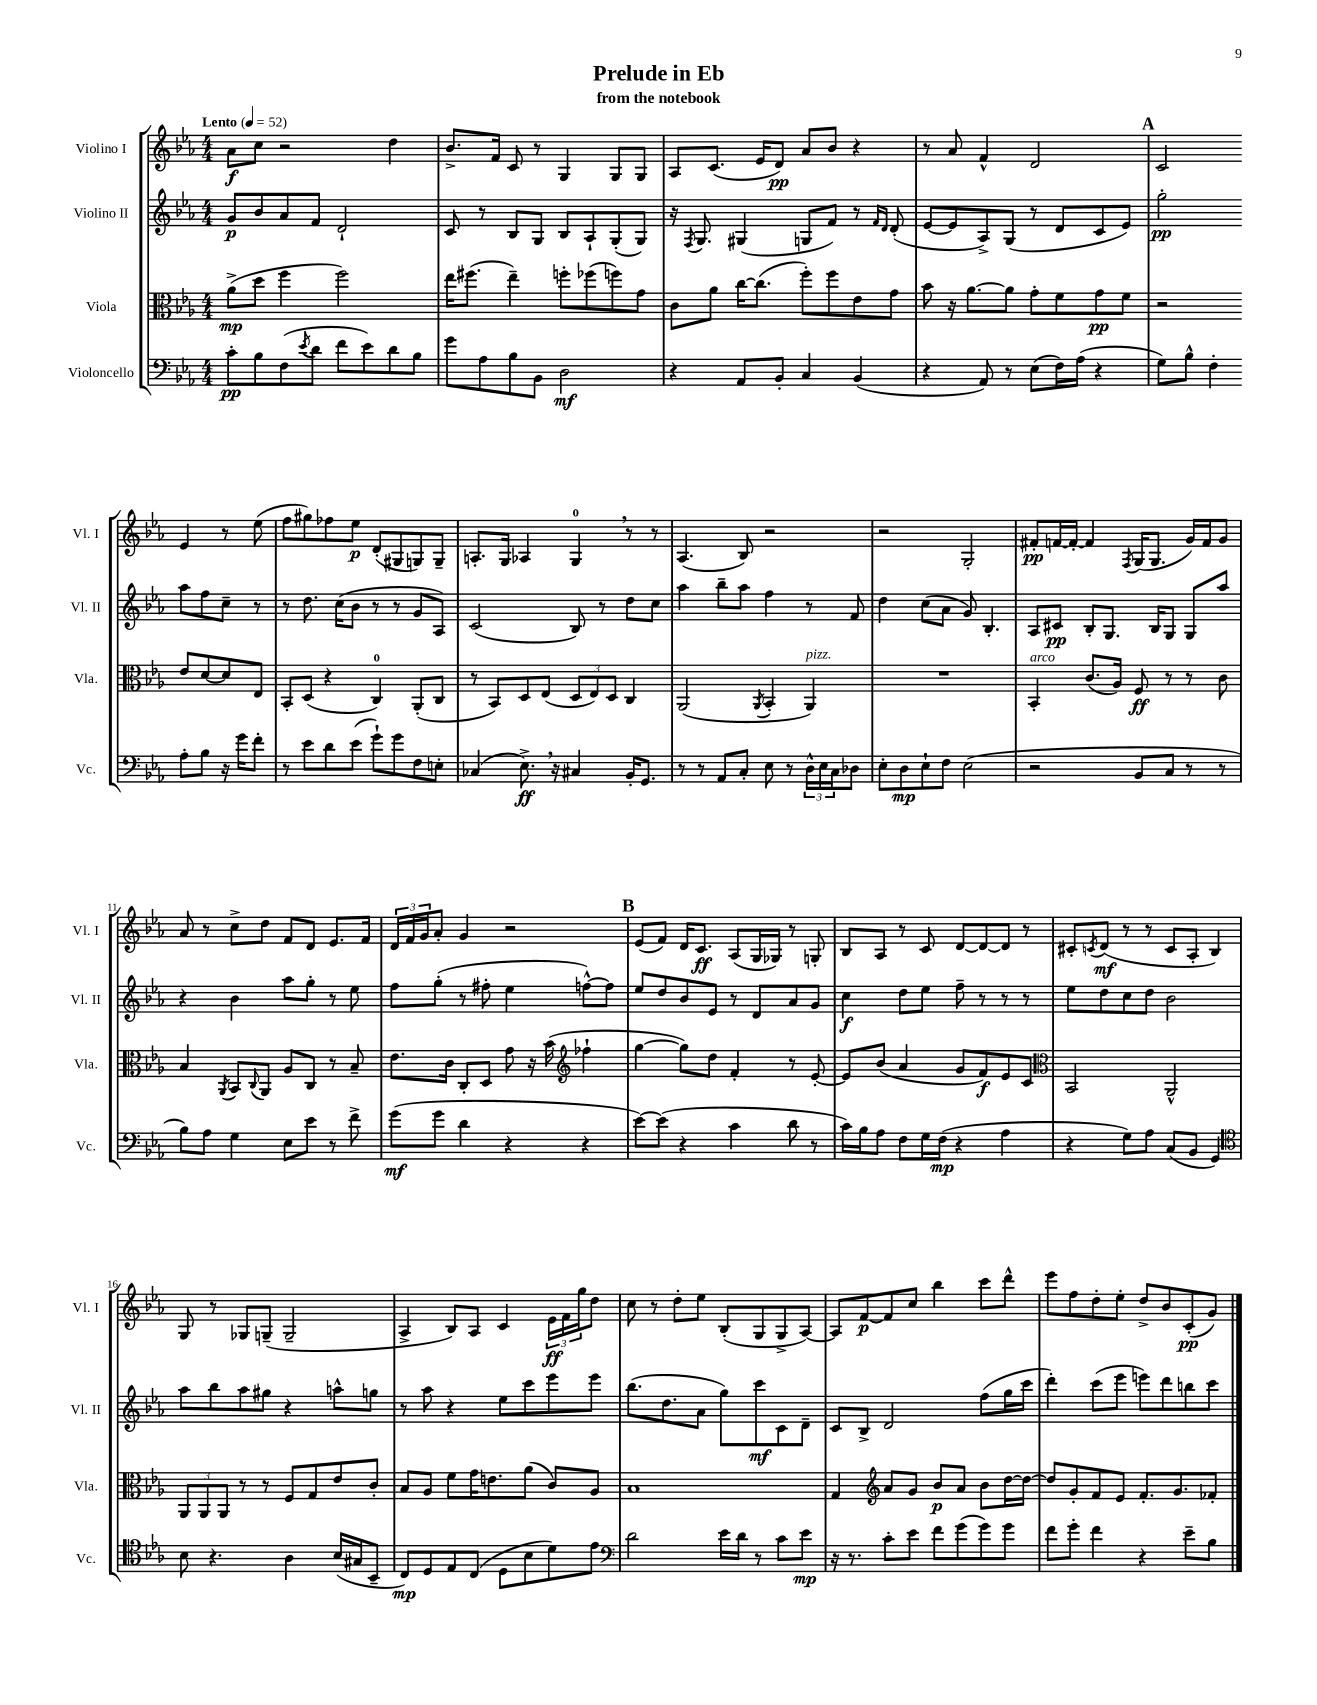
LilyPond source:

\header { title = "Prelude in Eb" subtitle = "from the notebook" }
<<
\new StaffGroup <<
\new Staff = "s0" \with { instrumentName = "Violino I" shortInstrumentName = "Vl. I" } {
    \clef treble \key ees \major \numericTimeSignature \time 4/4 \tempo "Lento" 4 = 52
    aes'8\f c''8 r2 d''4 |
    bes'8.-> f'16 c'8 r8 g4 g8 g8 |
    aes8 c'8.( ees'16 d'8\pp) aes'8 bes'8 r4 |
    r8 aes'8 f'4-^ d'2 |
    \mark \markup { \bold "A" } c'2 ees'4 r8 ees''8( |
    f''8 gis''8) fes''8 ees''8\p d'8-.( gis8 g8) g8-- |
    a8.-. g16 aes4 g4-0 \breathe r8 r8 |
    aes4.( bes8) r2 |
    r2 g2-. |
    fis'8-.\pp f'16~ f'16~-. f'4 \acciaccatura { f8 } g16( g8. g'16) f'16 g'8 |
    aes'8 r8 c''8-> d''8 f'8 d'8 ees'8. f'16 |
    \tuplet 3/2 { d'16 f'16 g'16 } aes'8-. g'4 r2 |
    \mark \markup { \bold "B" } ees'8( f'8) d'16 c'8.\ff aes8( g16 ges16) r8 g8-. |
    bes8 aes8 r8 c'8 d'8~ d'8~ d'8 r8 |
    cis'8-. \acciaccatura { c'8 } d'8\mf( r8 r8 c'8 aes8-. bes4) |
    g8 r8 ges8 g8--( g2-- |
    aes4-> bes8) aes8 c'4 \tuplet 3/2 { ees'16\ff f'16 g''16 } d''8 |
    c''8 r8 d''8-. ees''8 bes8-.( g8 g8-> aes8~) |
    aes8 f'8~\p f'8 c''8 bes''4 c'''8 d'''8-^ |
    ees'''8 f''8 d''8-. ees''8-. d''8-> bes'8 c'8-.\pp( g'8) \bar "|." |
}
\new Staff = "s1" \with { instrumentName = "Violino II" shortInstrumentName = "Vl. II" } {
    \clef treble \key ees \major \numericTimeSignature \time 4/4
    g'8\p bes'8 aes'8 f'8 d'2-! |
    c'8 r8 bes8 g8 bes8 aes8-! g8-.( g8) |
    r16 \acciaccatura { f8 } g8. gis4( g8 f'8) r8 \grace { f'16 d'16 } d'8-.( |
    ees'8~ ees'8 aes8->) g8( r8 d'8 c'8 ees'8) |
    \mark \markup { \bold "A" } g''2-.\pp aes''8 f''8 c''8-- r8 |
    r8 d''8. c''16( bes'8 r8 r8 g'8 aes8) |
    c'2( bes8) r8 d''8 c''8 |
    aes''4 bes''8-- aes''8 f''4 r8 f'8 |
    d''4 c''8( aes'8 g'8) bes4.-. |
    aes8 cis'8\pp bes8-. g8. bes16 g8 g8 aes''8 |
    r4 bes'4 aes''8 g''8-. r8 ees''8 |
    f''8 g''8-.( r8 fis''8-. ees''4 f''8~-^) f''8 |
    \mark \markup { \bold "B" } ees''8 d''8 bes'8 ees'8 r8 d'8 aes'8 g'8 |
    c''4\f d''8 ees''8 f''8-- r8 r8 r8 |
    ees''8 d''8 c''8 d''8 bes'2 |
    aes''8 bes''8 aes''8 gis''8 r4 a''8-^ g''8 |
    r8 aes''8 r4 ees''8 c'''8 ees'''8 ees'''8 |
    bes''8.( d''8. aes'8 g''8) c'''8\mf c'8 d'8-- |
    c'8 bes8-> d'2 f''8( g''16 c'''16 |
    d'''4-.) c'''8( ees'''8 e'''8) d'''8 b''8 c'''8 \bar "|." |
}
\new Staff = "s2" \with { instrumentName = "Viola" shortInstrumentName = "Vla." } {
    \clef alto \key ees \major \numericTimeSignature \time 4/4
    aes'8->\mp( d''8 f''4 f''2) |
    ees''16 fis''8.( ees''4--) f''8-. fes''8( f''8) g'8 |
    c'8 aes'8 c''16~ c''8.( f''8-.) f''8 ees'8 g'8 |
    bes'8 r16 aes'8.~ aes'8 g'8-. f'8 g'8\pp f'8 |
    \mark \markup { \bold "A" } r2 ees'8 d'8~ d'8 ees8 |
    bes,8-. d8( r4 c4-0) aes,8-.( c8 |
    r8 bes,8) d8 ees8( \tuplet 3/2 { d8 ees8) d8 } c4 |
    aes,2( \acciaccatura { aes,8 } bes,4-. aes,4^\markup { \italic "pizz." }) |
    R1 |
    bes,4-.^\markup { \italic "arco" } c'8.( aes16) f8\ff r8 r8 c'8 |
    bes4 \acciaccatura { aes,8 } bes,8 \appoggiatura { c8 } aes,8 aes8 c8 r8 bes8-- |
    ees'8. c'16 c8-. d8 g'8 r16 bes'16( \clef treble fes''4-! |
    \mark \markup { \bold "B" } g''4~ g''8) d''8 f'4-. r8 ees'8~-. |
    ees'8 bes'8( aes'4 g'8 f'8\f) ees'8 c'8 |
    \clef alto bes,2 aes,2-^ |
    \tuplet 3/2 { aes,8 aes,8 aes,8 } r8 r8 f8 g8 ees'8 c'8-. |
    bes8 aes8 f'8 g'16 e'8. aes'8( c'8) aes8 |
    bes1 |
    g4 \clef treble aes'8 g'8 bes'8\p aes'8 bes'8 d''16~ d''16~ |
    d''8 g'8-. f'8 ees'8 f'8.-. g'8. fes'8-. \bar "|." |
}
\new Staff = "s3" \with { instrumentName = "Violoncello" shortInstrumentName = "Vc." } {
    \clef bass \key ees \major \numericTimeSignature \time 4/4
    c'8-.\pp bes8 f8( \acciaccatura { ees'8 } d'8 f'8 ees'8) d'8 bes8 |
    g'8 aes8 bes8 bes,8 d2\mf |
    r4 aes,8 bes,8-. c4 bes,4( |
    r4 aes,8) r8 ees8( f16) aes16( r4 |
    \mark \markup { \bold "A" } g8) bes8-^ f4-. aes8-. bes8 r16 g'16 f'8-. |
    r8 ees'8 d'8 ees'8( g'8-!) g'8 f8 e8-. |
    ces4( ees8.->\ff) \breathe r16 cis4 bes,16-. g,8. |
    r8 r8 aes,8 c8-. ees8 r8 \tuplet 3/2 { d16-^ ees16 c16 } des8 |
    ees8-. d8\mp ees8-! f8 ees2( |
    r2 bes,8 c8 r8 r8 |
    bes8) aes8 g4 ees8 ees'8 r8 f'8-> |
    g'8\mf( g'8 d'4 r4 r4 |
    \mark \markup { \bold "B" } ees'8~) ees'8( r4 c'4 d'8 r8 |
    c'16) bes16 aes8 f8 g16 f16\mp( r4 aes4 |
    r4 g8) aes8 c8( bes,8 g,4) |
    \clef tenor bes8 r4. aes4 bes16( gis16 bes,8-- |
    c8\mp) d8 ees8 c8( d8 bes8 d'8) ees'8 |
    \clef bass d'2 ees'16 d'16 r8 c'8 ees'8\mp |
    r16 r8. c'8-. ees'8 f'8 g'8( g'8) g'8 |
    f'8 g'8-. f'4 r4 ees'8-- bes8 \bar "|." |
}
>>
>>
